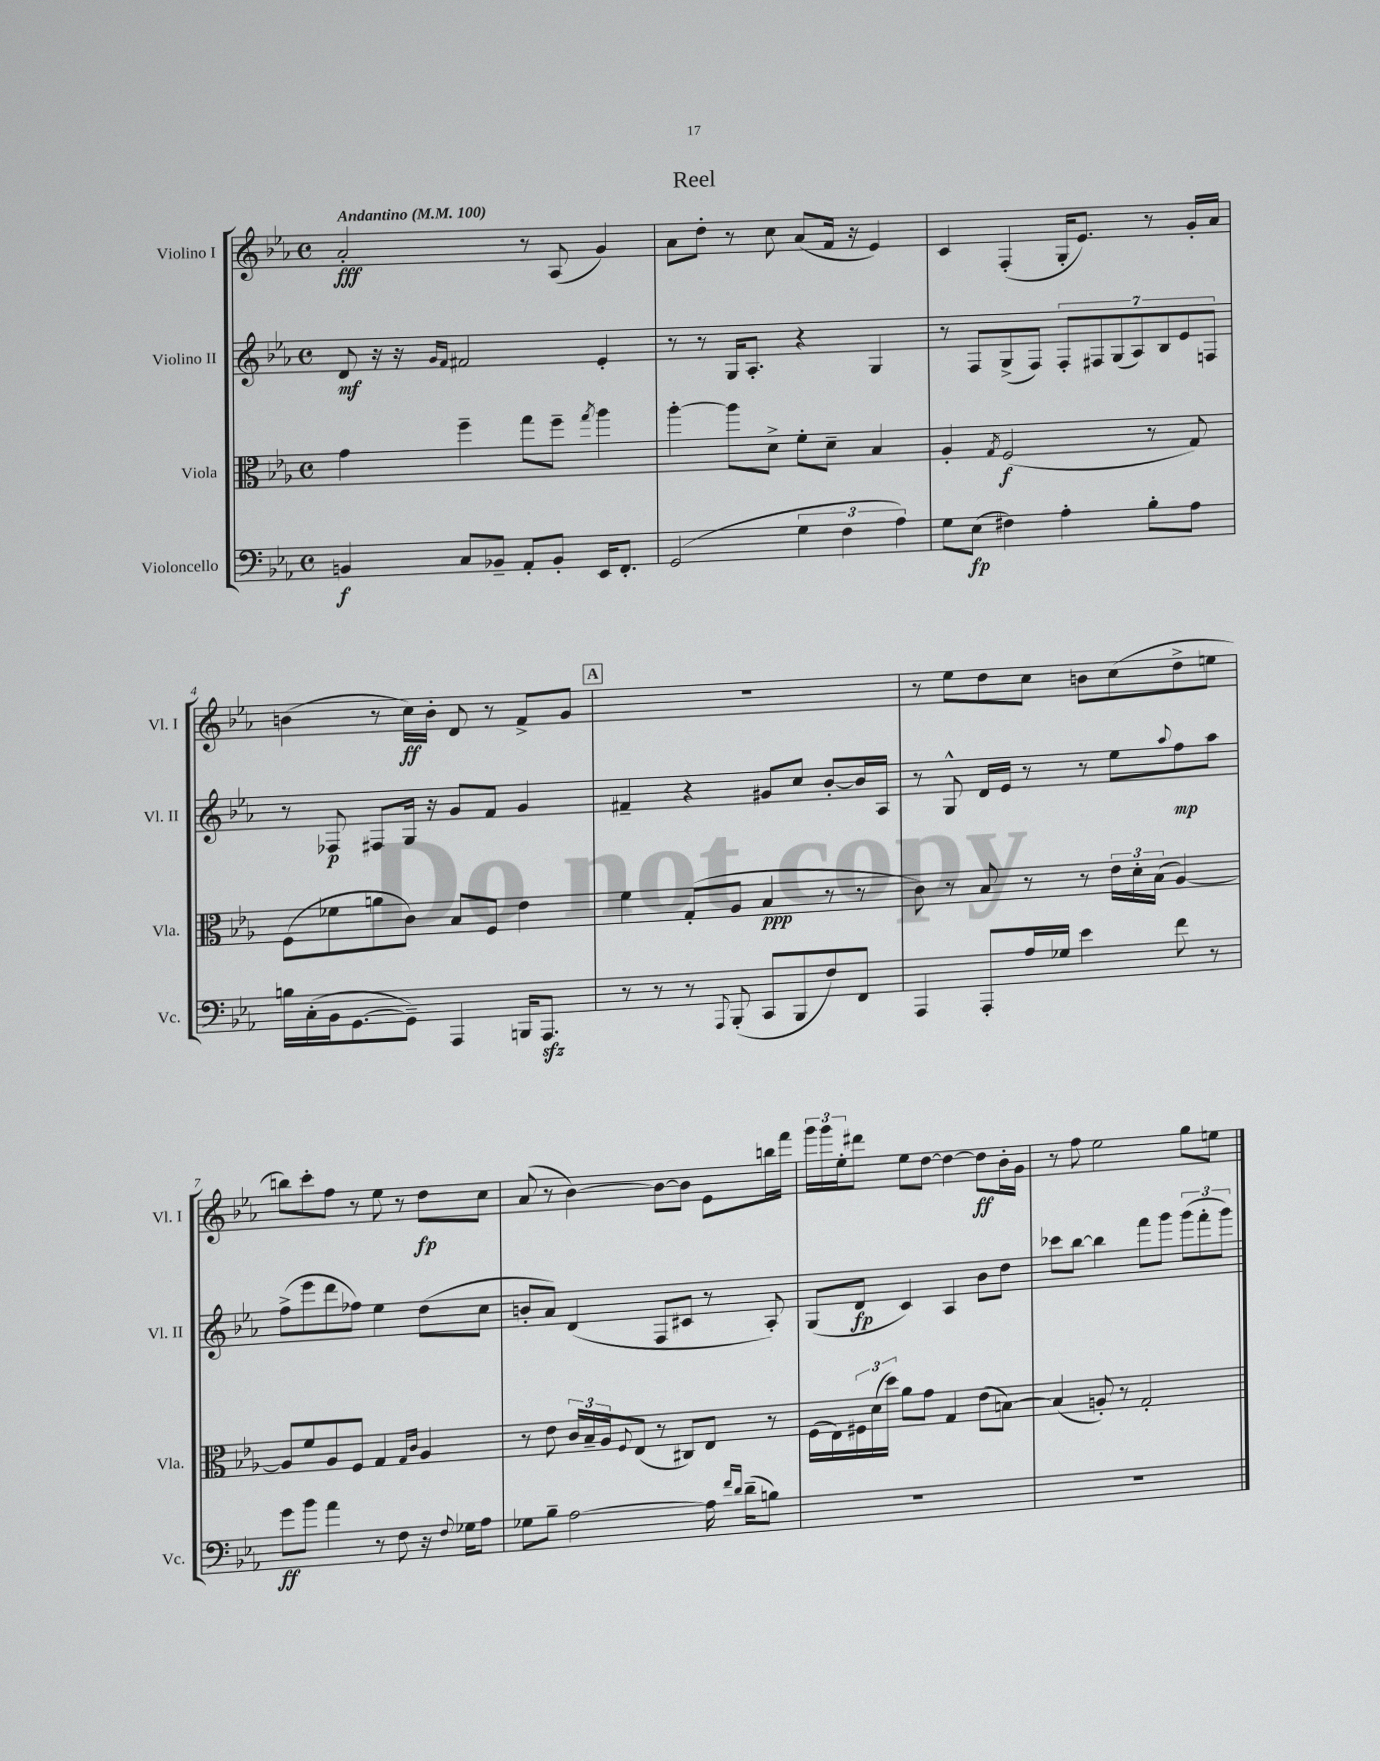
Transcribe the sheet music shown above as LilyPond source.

\header { title = "Reel" }
<<
\new StaffGroup <<
\new Staff = "s0" \with { instrumentName = "Violino I" shortInstrumentName = "Vl. I" } {
    \clef treble \key ees \major \defaultTimeSignature \time 4/4 \tempo "Andantino" 4 = 100
    aes'2-.\fff r8 aes8( g'4) |
    aes'8 d''8-. r8 c''8 aes'8( f'16 r16 ees'4) |
    c'4 f4-.( g16-. ees'8.) r8 g'16-. aes'16 |
    b'4( r8 c''16\ff) b'16-. d'8 r8 f'8-> g'8 |
    \mark \markup { \box "A" } R1 |
    r8 ees''8 d''8 c''8 b'8 c''8( d''8-> e''8 |
    b''8) c'''8-. f''8 r8 ees''8 r8 d''8\fp c''8 |
    aes'8( r8 bes'4~) bes'8~ bes'8 ees'8 b''16 f'''16 |
    \tuplet 3/2 { g'''16 g'''16 ees''16-. } dis'''8 ees''8 d''8~ d''4~ d''8\ff bes'16-. g'16 |
    r8 f''8 ees''2 g''8 e''8 \bar "|." |
}
\new Staff = "s1" \with { instrumentName = "Violino II" shortInstrumentName = "Vl. II" } {
    \clef treble \key ees \major \defaultTimeSignature \time 4/4
    d'8\mf r16 r16 \grace { g'16 f'16 } fis'2 ees'4-. |
    r8 r8 g16 aes8.-. r4 g4 |
    r8 f8 g8->( f8) \tuplet 7/4 { f8-. fis8 g8( aes8) bes8 ees'8 f8 } |
    r8 fes8\p fis8 g16 r16 g'8 f'8 g'4 |
    \mark \markup { \box "A" } fis'4-- r4 gis'8 c''8 bes'8~-. bes'16 aes16 |
    r8 g8-^ d'16 ees'16 r8 r8 ees''8 \appoggiatura { aes''8 } f''8\mp aes''8 |
    f''8->( ees'''8 d'''8 fes''8) ees''4 d''8( c''8 |
    b'8-. aes'8) d'4( f8 cis'8 r8 aes8-.) |
    g8( d'8\fp c'4) aes4 bes'8 d''8 |
    ces'''8 bes''8~ bes''4 f'''8 g'''8 \tuplet 3/2 { g'''8( f'''8-. g'''8) } \bar "|." |
}
\new Staff = "s2" \with { instrumentName = "Viola" shortInstrumentName = "Vla." } {
    \clef alto \key ees \major \defaultTimeSignature \time 4/4
    g'4 f''4-- g''8 f''8-- \acciaccatura { g''8 } aes''4 |
    aes''4~-. aes''8 d'8-> f'8-. d'8-- bes4 |
    aes4-. \acciaccatura { g8 } f2\f( r8 g8) |
    f8( fes'8 a'8 c'8) bes8 f8 ees'4 |
    \mark \markup { \box "A" } f'4 g8-.( aes8 bes4\ppp r8 r8 |
    c'8) r8 bes8 r8 r8 \tuplet 3/2 { ees'16 d'16-. bes16( } aes4~) |
    aes8 f'8 aes8 f8 g4 \grace { g16 c'16 } aes4 |
    r8 ees'8 \tuplet 3/2 { c'16 bes16-- aes16 } \appoggiatura { f8 } ees8( r8 cis8) ees8 r8 |
    f16( ees16) \tuplet 3/2 { fis16 d'16( d''16) } aes'8 g'8 g4 ees'8( b8~) |
    b4( a8-.) r8 g2-. \bar "|." |
}
\new Staff = "s3" \with { instrumentName = "Violoncello" shortInstrumentName = "Vc." } {
    \clef bass \key ees \major \defaultTimeSignature \time 4/4
    b,4\f c8 bes,8-- aes,8-. bes,8-. ees,16 f,8.-. |
    g,2( \tuplet 3/2 { g4 f4 aes4) } |
    g8 ees8\fp( fis4) aes4-. bes8-. aes8 |
    b16 c16-.( bes,16 g,8.~ g,8--) aes,,4 b,,16 aes,,8.\sfz |
    \mark \markup { \box "A" } r8 r8 r8 \appoggiatura { aes,,8 } bes,,8-.( c,8 bes,,8 f8) f,8 |
    aes,,4 aes,,8-. aes16 ges16 ees'4 f'8 r8 |
    g'8\ff bes'8 aes'4 r8 f8 r16 \appoggiatura { f8 } ges16 aes8 |
    ges8 bes8-- aes2~ aes16 \grace { f'16 d'16 } d'16--( b8) |
    R1 |
    R1 \bar "|." |
}
>>
>>
